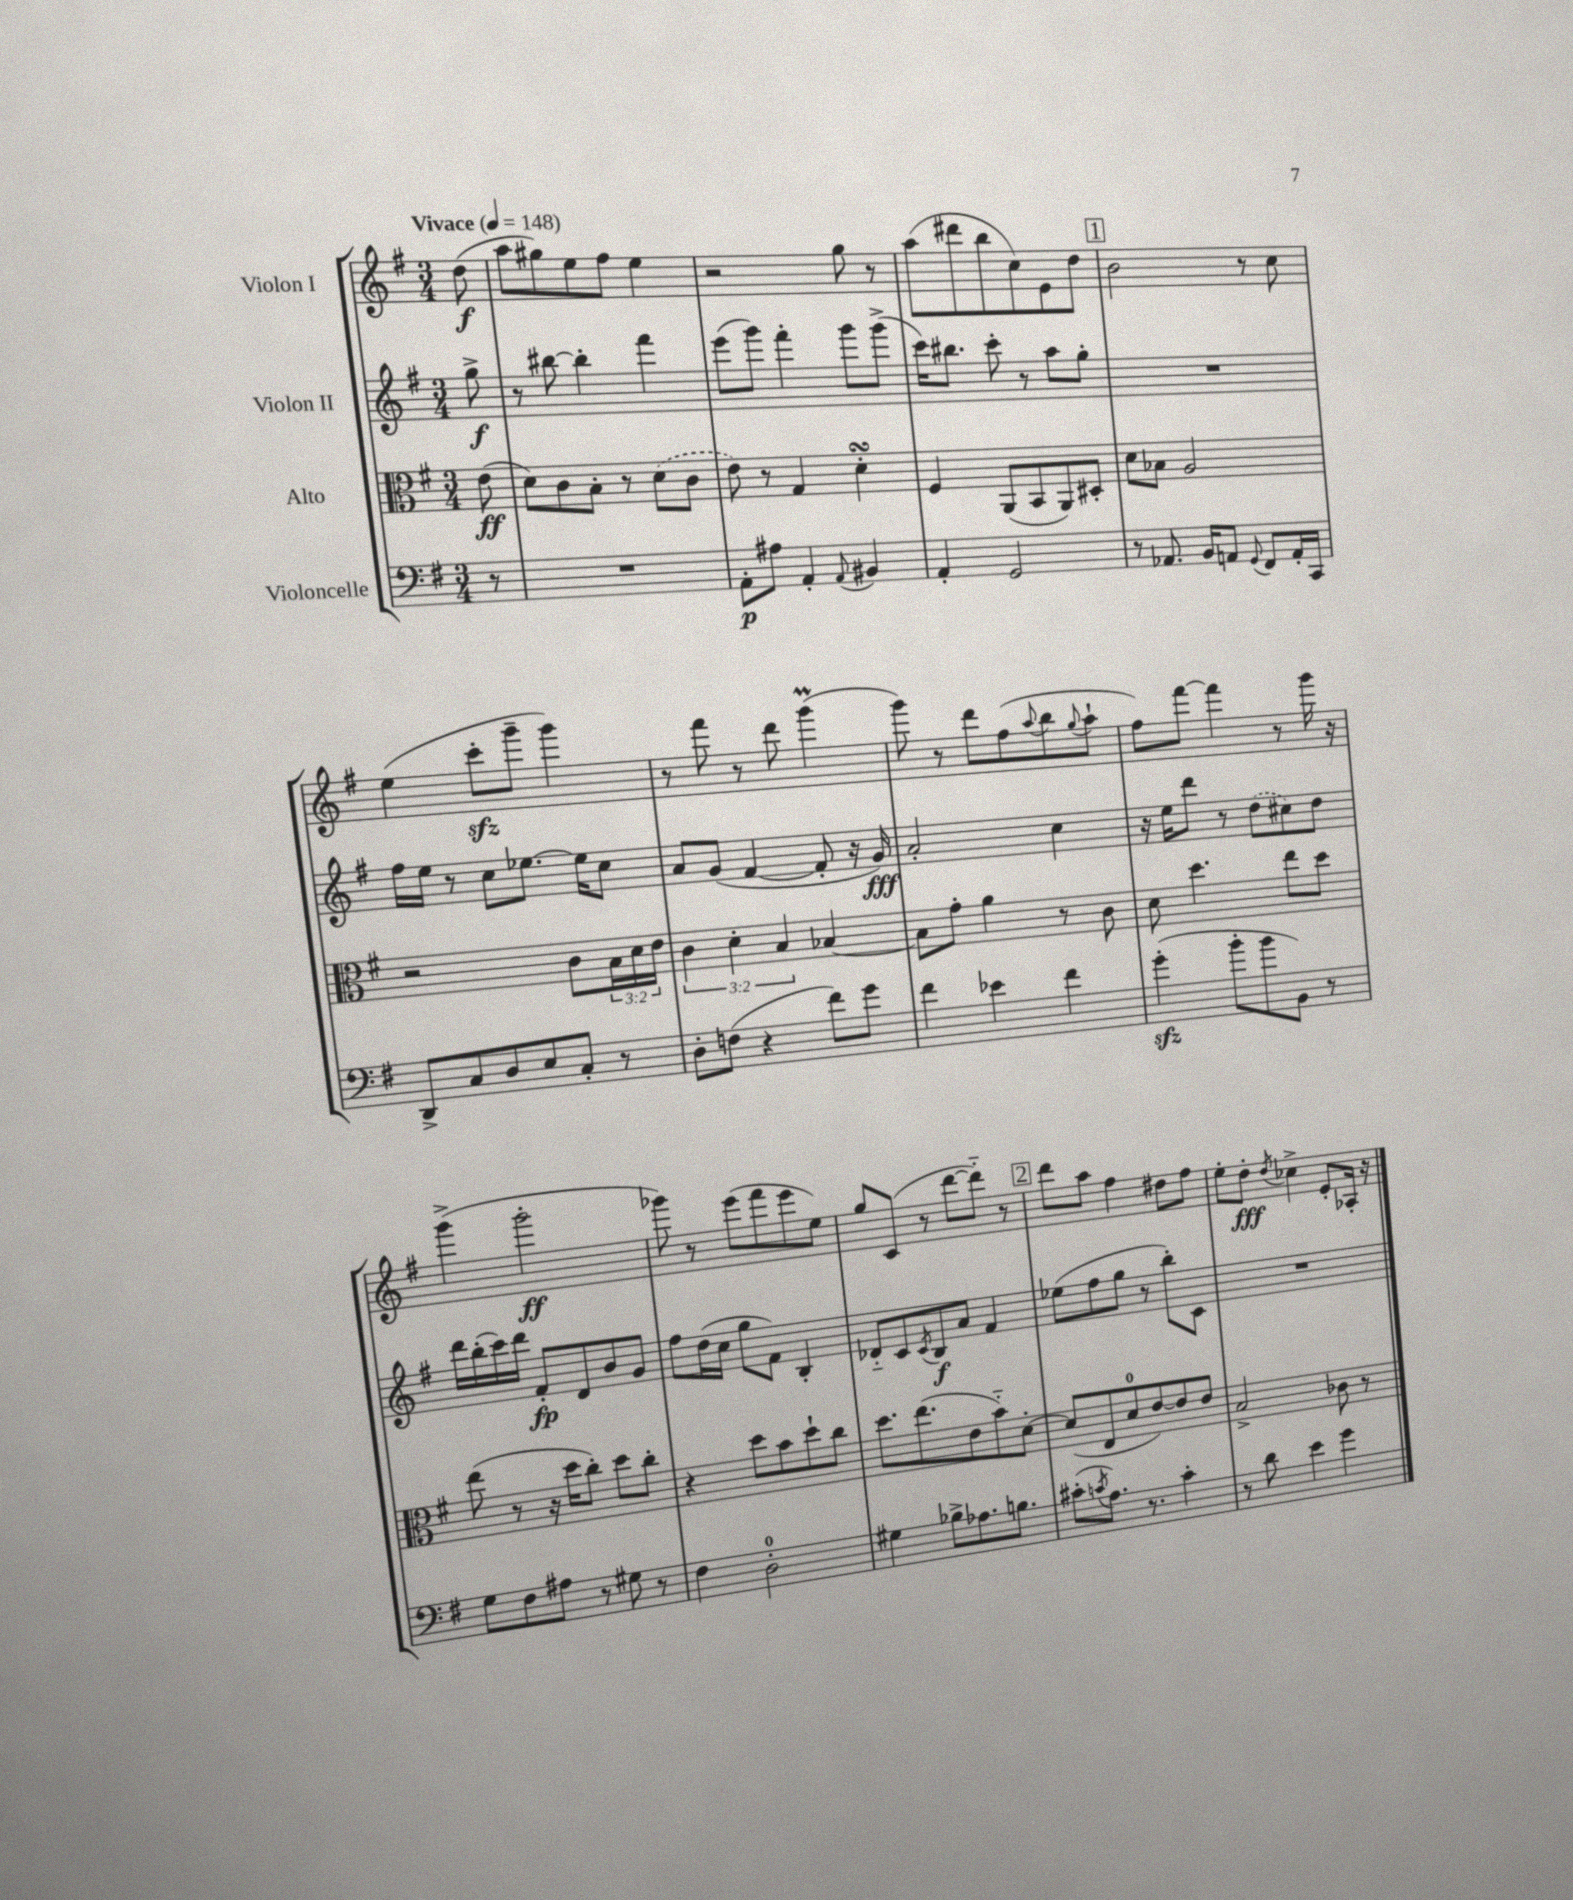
<<
\new StaffGroup <<
\new Staff = "s0" \with { instrumentName = "Violon I" } {
    \clef treble \key g \major \numericTimeSignature \time 3/4 \partial 8 \tempo "Vivace" 4 = 148
    d''8\f( |
    a''8 gis''8) e''8 fis''8 e''4 |
    r2 g''8 r8 |
    a''8( dis'''8 b''8 c''8) e'8 d''8 |
    \mark \markup { \box "1" } b'2 r8 c''8 |
    e''4( c'''8-.\sfz g'''8-- g'''4) |
    r8 fis'''8 r8 d'''8 g'''4\prall( |
    g'''8) r8 d'''8 fis''8( \appoggiatura { a''8 } b''8 \appoggiatura { g''8 } a''8-! |
    fis''8) fis'''8~ fis'''4 r8 g'''16 r16 |
    g'''4->( g'''2-.\ff |
    ges'''8) r8 e'''8( fis'''8 e'''8 e''8) |
    g''8 c'8( r8 d'''8~ d'''8-_) r8 |
    \mark \markup { \box "2" } d'''8 a''8 fis''4 dis''8 fis''8 |
    e''8-. d''8-.\fff \acciaccatura { d''8 } ces''4-> e'8-. aes16-. r16 \bar "|." |
}
\new Staff = "s1" \with { instrumentName = "Violon II" } {
    \clef treble \key g \major \numericTimeSignature \time 3/4 \partial 8
    g''8->\f |
    r8 bis''8~ bis''4-. fis'''4 |
    e'''8( g'''8) fis'''4-. g'''8 g'''8->( |
    c'''16) bis''8. c'''8-. r8 a''8 g''8-. |
    \mark \markup { \box "1" } R2. |
    fis''16 e''16 r8 c''8 ees''8.~ ees''16 c''8 |
    a'8 g'8( fis'4~ fis'8-. r16 g'16\fff) |
    a'2-. c''4 |
    r16 e''16 d'''8 r8 \once \slurDashed d''8( cis''8) d''8 |
    d'''16 b''16-.( c'''16) d'''16 fis'8-.\fp d'8 b'8 g'8 |
    fis''8 d''16( c''16 g''8 fis'8) b4-. |
    des'8-_ c'8 \acciaccatura { c'8 } b8\f a'8 fis'4 |
    \mark \markup { \box "2" } ees''8( fis''8 g''8 r8 b''8-.) c'8 |
    R2. \bar "|." |
}
\new Staff = "s2" \with { instrumentName = "Alto" } {
    \clef alto \key g \major \numericTimeSignature \time 3/4 \override Staff.TupletNumber.text = #tuplet-number::calc-fraction-text \partial 8
    e'8\ff( |
    d'8) c'8 b8-. r8 \once \slurDashed d'8( c'8 |
    e'8) r8 g4 d'4-.\turn |
    fis4 a,8( b,8 a,8) dis8-. |
    \mark \markup { \box "1" } d'8 bes8 a2 |
    r2 c'8 \tuplet 3/2 { b16 d'16 e'16 } |
    \tuplet 3/2 { c'4 d'4-. b4 } bes4~ |
    bes8 g'8-. a'4 r8 c'8 |
    d'8 d''4. e''8 d''8 |
    e''8( r8 r16 d''16 c''8-.) d''8 c''8-. |
    r4 d''8 b'8 d''8-! c''8 |
    d''8. e''8.( e'8 b'8-_) d'8~-. |
    \mark \markup { \box "2" } d'8( e8 d'8-0 e'8~) e'8 e'8 |
    b2-> ces'8 r8 \bar "|." |
}
\new Staff = "s3" \with { instrumentName = "Violoncelle" } {
    \clef bass \key g \major \numericTimeSignature \time 3/4 \partial 8
    r8 |
    R2. |
    a,8-.\p ais8 a,4-. \appoggiatura { a,8 } bis,4 |
    a,4-. g,2 |
    \mark \markup { \box "1" } r8 aes,8. b,16 a,8 \appoggiatura { g,8 } fis,8 a,16-. c,16 |
    d,8-> c8 d8 e8 c8-. r8 |
    d8-. f8( r4 fis'8) g'8 |
    fis'4 ees'4 fis'4 |
    g'4-.\sfz( b'8-. b'8 b,8) r8 |
    g8 fis8 ais8 r8 gis8 r8 |
    fis4 d2-0-. |
    gis4 bes8-> aes8. b8. |
    \mark \markup { \box "2" } cis'8-.( \acciaccatura { c'8 } a8.) r8. c'4-. |
    r8 d'8 e'4 g'4 \bar "|." |
}
>>
>>
\layout { \context { \Score \remove "Bar_number_engraver" } }
